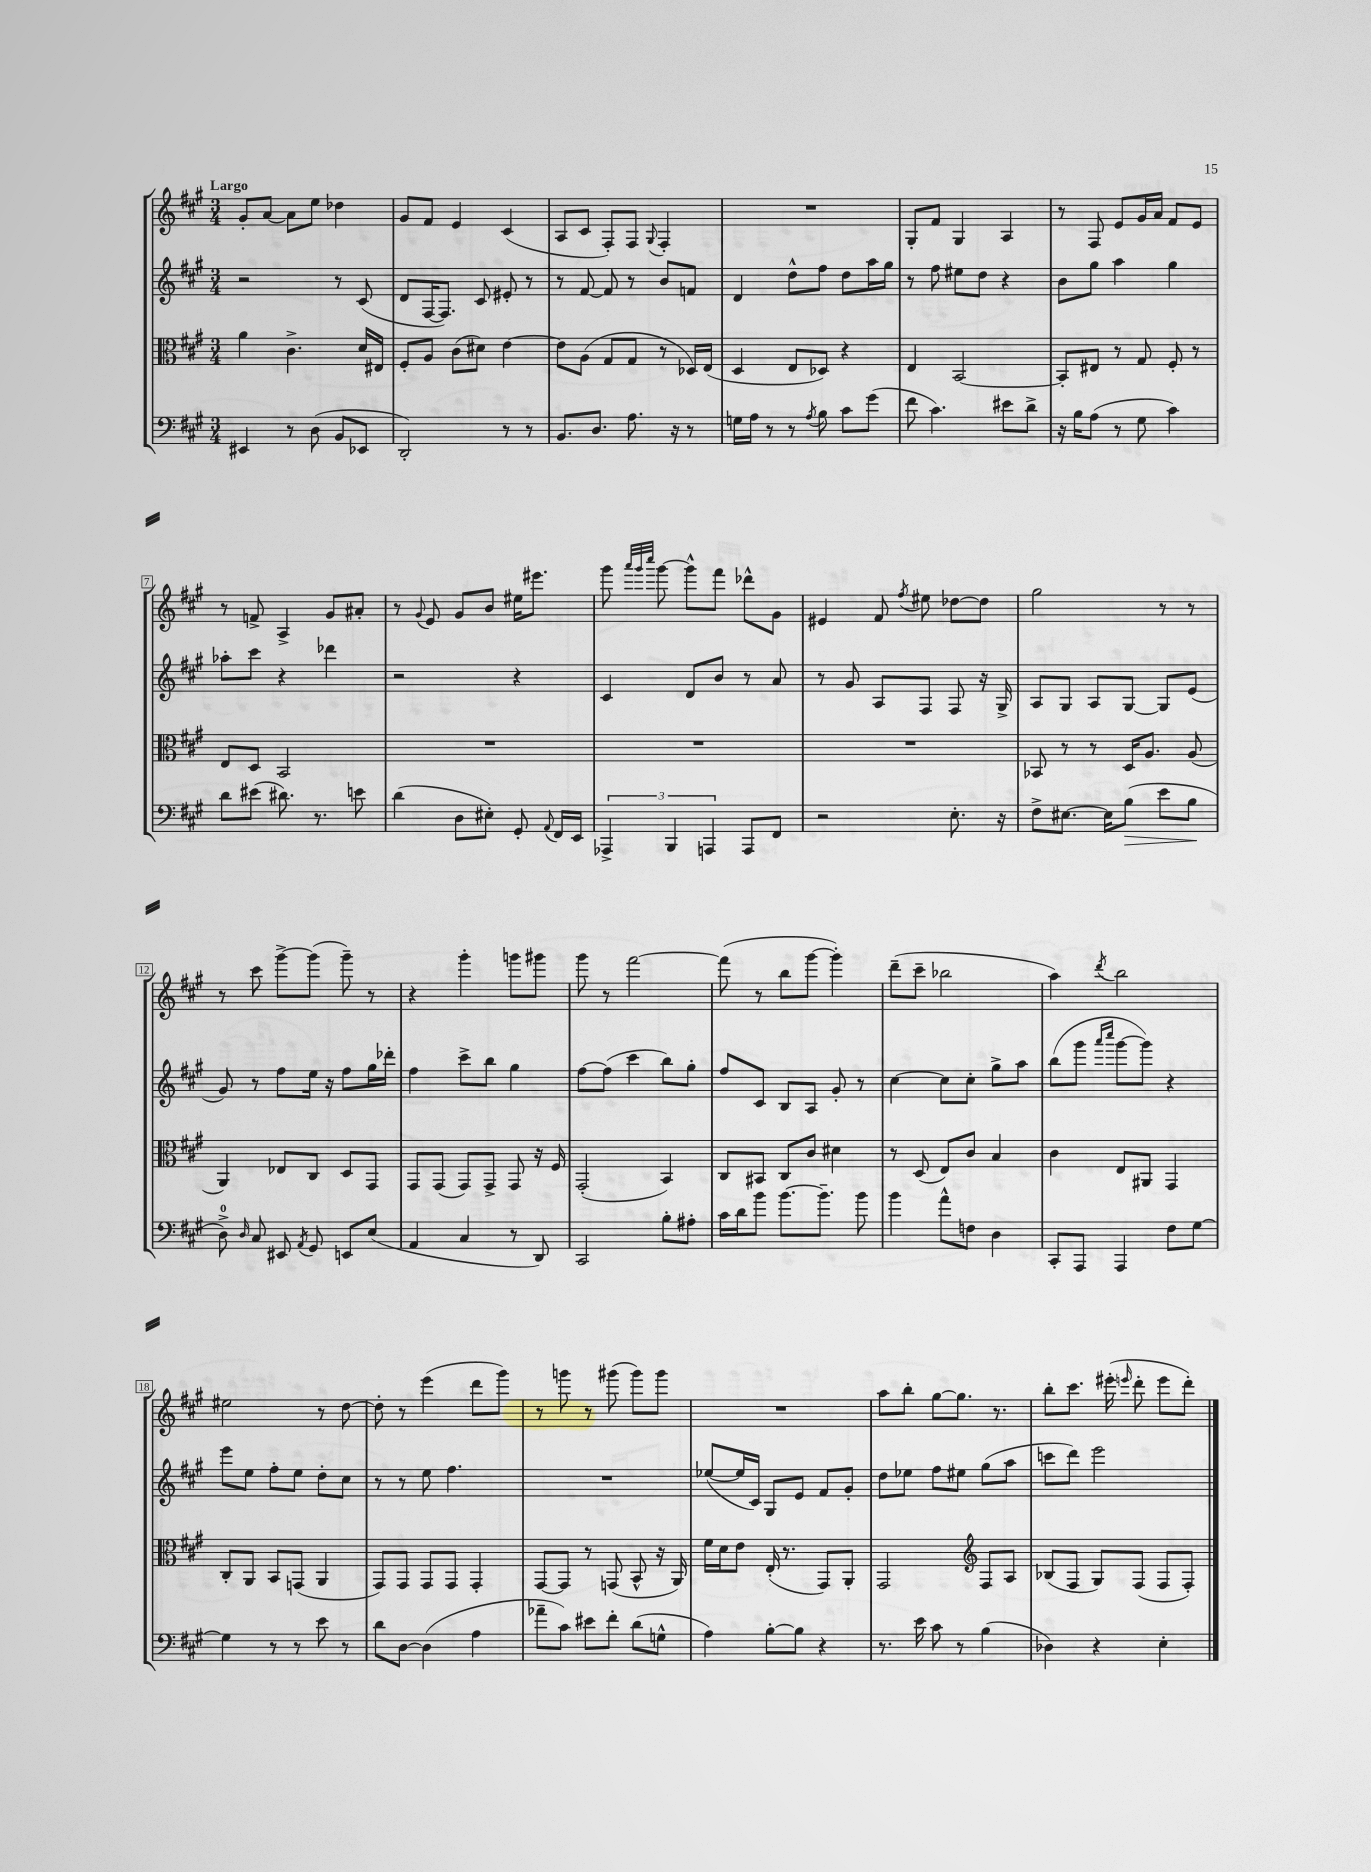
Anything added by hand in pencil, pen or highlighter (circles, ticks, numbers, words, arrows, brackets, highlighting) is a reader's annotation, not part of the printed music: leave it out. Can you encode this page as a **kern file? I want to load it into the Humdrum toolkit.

**kern	**kern	**kern	**kern
*staff4	*staff3	*staff2	*staff1
*clefF4	*clefC3	*clefG2	*clefG2
*k[f#c#g#]	*k[f#c#g#]	*k[f#c#g#]	*k[f#c#g#]
*M3/4	*M3/4	*M3/4	*M3/4
4EE#/	4a\	2r	8g#'/L
.	.	.	[8a/J
8r	4.c#^\	.	8a\]L
(8D\	.	.	8ee\J
8BB/L	.	8r	4dd-\
8EE-/J	16d/LL	(8c#/	.
.	16E#/JJ	.	.
=	=	=	=
2DD'/)	8F#'/L	8d/L	8g#/L
.	8A/J	[16F#/K	8f#/J
.	.	8.F#/]J)	.
.	(8c#\L	.	4e/
.	8d#\J)	8c#/	.
8r	[4e\	8e#'/	(4c#/
8r	.	8r	.
=	=	=	=
8.BB/L	8e\]L	8r	8A/L
.	(8A\J	[8f#/	8c#/J
8.D/J	.	.	.
.	8G#/L	8f#/]	8F#'/L)
8.A\	8G#/J	8r	8F#/J
.	.	.	8qqG#/
.	8r	8b/L	4F#'/
16r	.	.	.
8r	16D-/LL)	8f/J	.
.	(16E/JJ	.	.
=	=	=	=
16G\LL	4D/	4d/	2.r
16A\JJ	.	.	.
8r	.	.	.
8r	8E/L	8dd^^\L	.
8qA/	.	.	.
8B\	8D-/J)	8ff#\J	.
8c#\L	4r	8dd\L	.
(8g#\J	.	16aa\L	.
.	.	16gg#\JJ	.
=	=	=	=
8f#\	4E/	8r	8G#'/L
4.c#\)	.	8ff#\	8f#/J
.	[2BB/	8ee#\L	4G#/
.	.	8dd\J	.
8e#\L	.	4r	4A/
8d^\J	.	.	.
=	=	=	=
16r	8BB'/]L	8b\L	8r
16B\LK	.	.	.
(8A\J	8E#/J	8gg#\J	8F#/
8r	8r	4aa\	8e/L
8G#\	8G#/	.	16g#/L
.	.	.	16a/JJ
4c#\)	8F#'/	4gg#\	8f#/L
.	8r	.	8e/J
=	=	=	=
8d\L	8E/L	8aa-'\L	8r
(8e#\J	8D/J	8ccc#\J	8f^/
8.d#\)	2BB/	4r	4A^/
8.r	.	.	.
.	.	4ddd-\	8g#/L
8e\	.	.	8a#'/J
=	=	=	=
(4d\	2.r	2r	8r
.	.	.	8qqg#/
.	.	.	8e/
8D\L	.	.	8g#/L
8E#'\J)	.	.	8b/J
8GG#'/	.	4r	16ee#\LK
.	.	.	8.eee#\J
8qqAA/	.	.	.
16FF#/LL	.	.	.
16EE/JJ	.	.	.
=	=	=	=
6AAA-^/	2.r	4c#/	8ggg#\
.	.	.	32qqaaa/LLL
.	.	.	32qqggg#/
.	.	.	32qqcccc#/JJJ
.	.	.	[8ggg#\
6BBB/	.	.	.
.	.	8d/L	8ggg#^^\]L
6AAA/	.	.	.
.	.	8b/J	8fff#\J
8AAA/L	.	8r	8ddd-^^\L
8FF#/J	.	8a/	8g#\J
=	=	=	=
2r	2.r	8r	4e#/
.	.	8g#/	.
.	.	8A/L	8f#/
.	.	.	8qff#/
.	.	8F#/J	8ee#\
8.E'\	.	8F#/	[8dd-\L
.	.	16r	8dd-\]J
16r	.	16G#^/	.
=	=	=	=
8F#^\L	8BB-/	8A/L	2gg#\
[8.E#\J	8r	8G#/J	.
.	8r	8A/L	.
16E#\]LK	.	.	.
(8B\J	16D/LK	[8G#/J	.
.	8.A/J	.	.
8e\L	.	8G#/]L	8r
8B\J	(8A/	(8e/J	8r
=	=	=	=
8D^\)	4AA/)	8g#/)	8r
16qqD/	.	.	.
8C#/	.	8r	8ccc#\
8EE#/	8E-/L	8ff#\L	[8ggg#^\L
8qAA/	.	.	.
8GG#/	8C#/J	16ee\Jk	(8ggg#\]J
.	.	16r	.
8EE/L	8D/L	8ff#\L	8ggg#~\)
(8E/J	8GG#/J	16gg#\L	8r
.	.	16ddd-'\JJ	.
=	=	=	=
4AA/	8GG#/L	4ff#\	4r
.	(8GG#/J	.	.
4C#/	8GG#/L)	8ccc#^\L	4ggg#'\
.	8GG#^/J	8bb\J	.
8r	8GG#/	4gg#\	8ggg\L
8DD/)	16r	.	8ggg#\J
.	16F#/	.	.
=	=	=	=
2CC#/	(2GG#'/	[8ff#\L	8ggg#\
.	.	(8ff#\]J	8r
.	.	4ccc#\	[2fff#\
8B'\L	4BB/)	8bb\L)	.
8A#'\J	.	8gg#'\J	.
=	=	=	=
16c#\LL	8C#/L	8ff#/L	(8fff#\]
16d\J	.	.	.
8b\J	8BB#/J	8c#/J	8r
[8.b\L	8C#/L	8B/L	8bb\L
.	8c#/J	8A/J	[8ggg#\J
8.b~\]J	.	.	.
.	4d#\	8g#'/	4ggg#'\])
8b\	.	8r	.
=	=	=	=
4b\	8r	[4cc#\	(8ddd~\L
.	(8D/	.	8ccc#~\J
8a^^\L	8E/L)	8cc#\]L	2bb-\
8F\J	8c#/J	8cc#'\J	.
4D\	4B/	8gg#^\L	.
.	.	8aa\J	.
=	=	=	=
8CC#'/L	4c#\	(8bb\L	4aa\)
8AAA/J	.	8ggg#\J	.
.	.	16qqaaa/LL	.
.	.	16qqcccc#/JJ	8qddd/
4AAA/	8E/L	[8ggg#\L	2bb\
.	8AA#/J	8ggg#\]J)	.
8F#\L	4GG#/	4r	.
[8G#\J	.	.	.
=	=	=	=
4G#\]	8C#'/L	8eee\L	2ee#\
.	8AA/J	8ee\J	.
8r	8BB/L	8ff#'\L	.
8r	(8GG/J	8ee\J	.
8e\	4AA/	8dd'\L	8r
8r	.	8cc#\J	[8dd\
=	=	=	=
8d\L	8GG#/L)	8r	8dd'\]
[8D\J	8GG#/J	8r	8r
(4D\]	8GG#/L	8ee\	(4eee\
.	8GG#/J	4.ff#\	.
4A\	4GG#'/	.	8ddd\L
.	.	.	8ggg#\J)
=	=	=	=
8a-~\L	[8GG#/L	2.r	8r
8c#\J)	8GG#/]J	.	8ggg\
8e#\L	8r	.	8r
8f#'\J	(8GG/	.	(8ggg#\
(8d\L	8BB^^/	.	8ggg#\L)
8G^^\J	16r	.	8ggg#\J
.	16AA/)	.	.
=	=	=	=
4A\)	16f#\LL	([8ee-/L	2.r
.	16d\J	.	.
.	8e\J	16ee-/]L	.
.	.	16c#/JJ)	.
[8B'\L	(16E'/	8G#/L	.
.	8.r	.	.
8B\]J	.	8e/J	.
4r	8GG#/L)	8f#/L	.
.	8AA'/J	8g#'/J	.
=	=	=	=
8.r	2GG#/	8dd\L	8aa\L
.	.	8ee-\J	8bb'\J
16e\	.	.	.
8c#\	.	8ff#\L	[8gg#\L
8r	.	8ee#\J	8.gg#\]J
*	*clefG2	*	*
(4B\	8F#/L	(8gg#\L	.
.	.	.	8.r
.	8A/J	8aa\J	.
=	=	=	=
4D-\)	(8B-/L	8ccc\L	8bb'\L
.	8F#/J	8ddd\J)	8.ccc#\J
4r	8G#/L)	2eee\	.
.	.	.	(16eee#'\
.	.	.	16qqeee/
.	(8F#/J	.	8ddd'\
4E'\	8F#/L	.	8eee\L
.	8F#'/J)	.	8ddd'\J)
==	==	==	==
*-	*-	*-	*-
